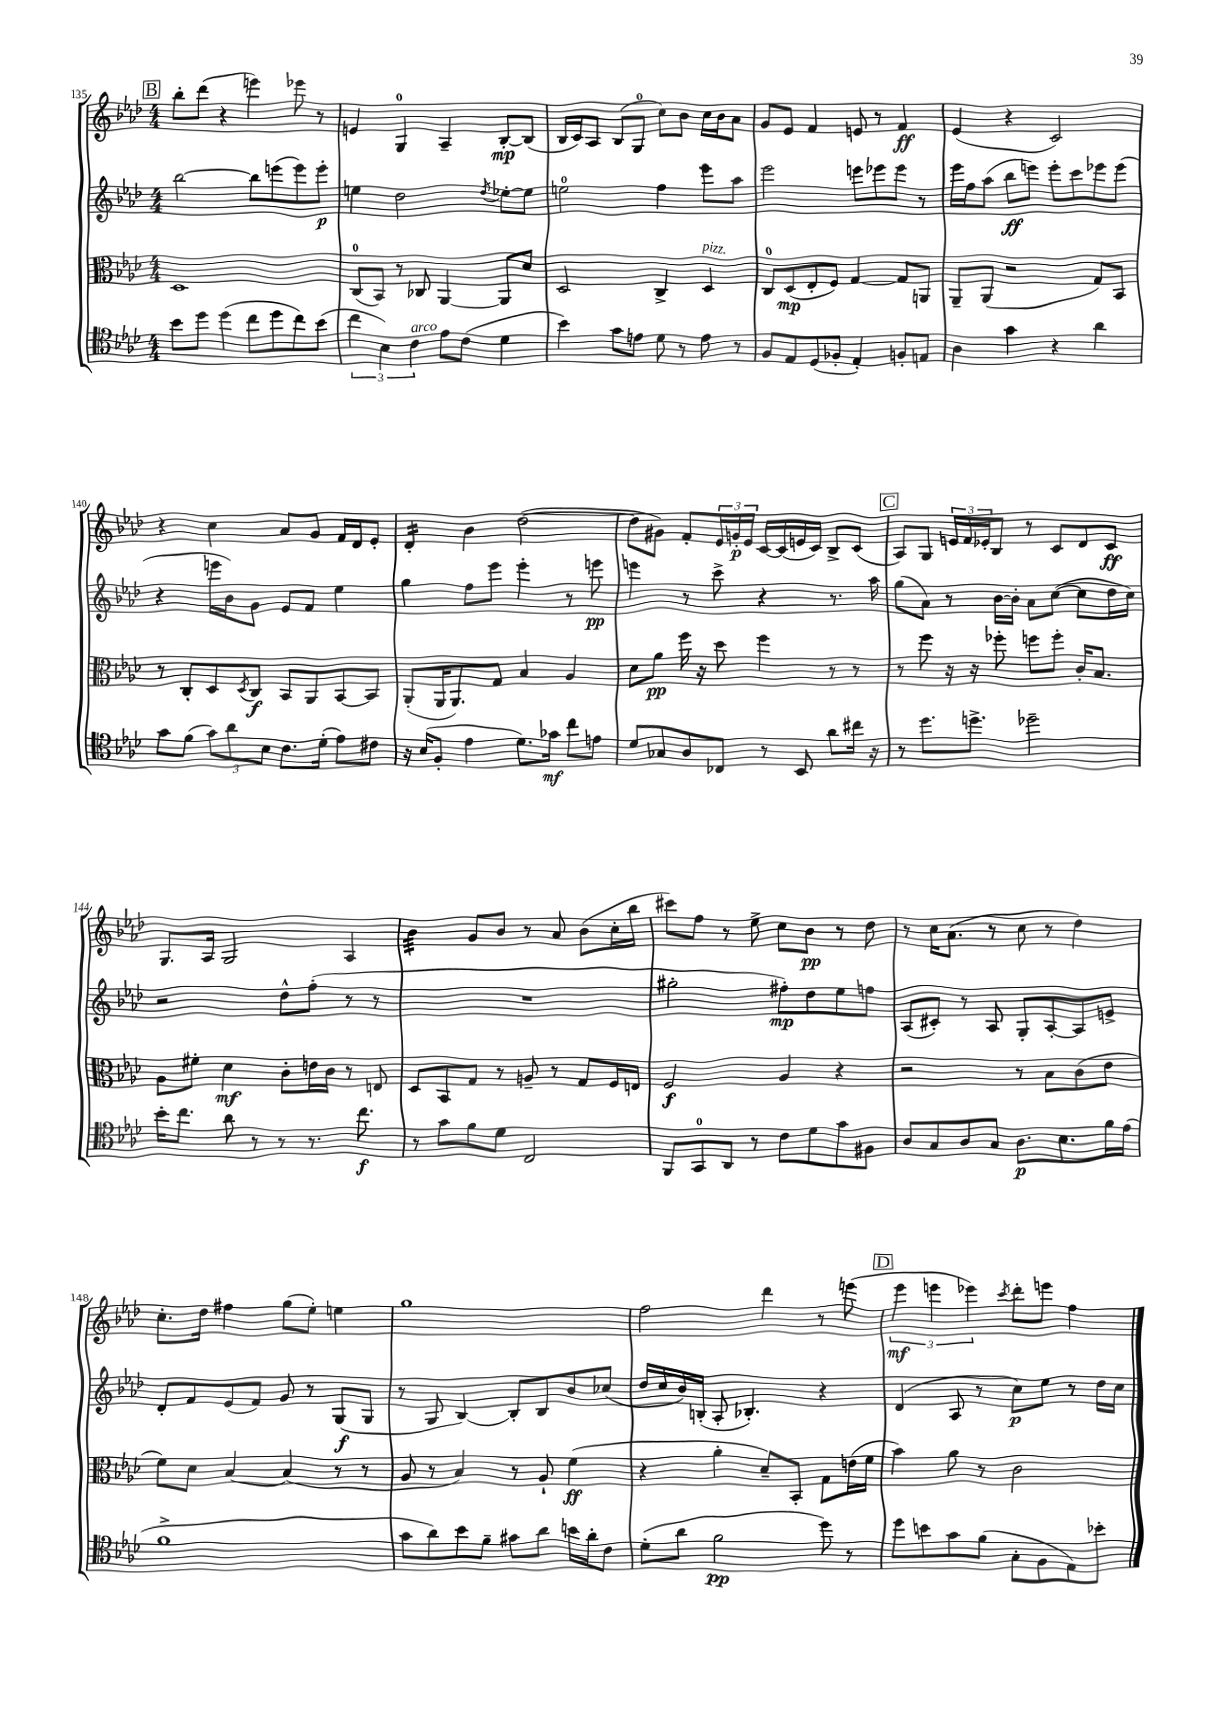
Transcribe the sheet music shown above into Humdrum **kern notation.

**kern	**kern	**kern	**kern
*staff4	*staff3	*staff2	*staff1
*clefC4	*clefC3	*clefG2	*clefG2
*k[b-e-a-d-]	*k[b-e-a-d-]	*k[b-e-a-d-]	*k[b-e-a-d-]
*M4/4	*M4/4	*M4/4	*M4/4
8b-	1D-	[2bb-	8bb-'
8dd-	.	.	(8ddd-
(4dd-	.	.	4r
8cc	.	8bb-]	4eee)
8dd-	.	(8eee	.
8cc)	.	8eee)	8eee-
(8b-	.	8eee'	8r
=	=	=	=
6cc	(8C	4ee	4e
.	8BB-)	.	.
6B-)	.	.	.
.	8r	2dd-	4G
6c	.	.	.
.	8C-	.	.
8e-	[4AA-	.	4A-~
(8c	.	.	.
.	.	8qdd-	.
4d-	8AA-]	[8ee-'	[8B-'
.	8d-	8ee-]	(8B-]
=	=	=	=
4b-)	2D-	2ee	16B-
.	.	.	16c)
.	.	.	8A-
8g	.	.	(8B-
8e	.	.	8G
8d-	4C^	4ff	8cc)
8r	.	.	8b-
8e	4D-	8eee-	16cc
.	.	.	16b-
8r	.	8aa-	8a-
=	=	=	=
8F	8C	2eee-	8g
8E-	(8D-	.	8e-
(8D-	8E-'	.	4f
8F-'	8F)	.	.
4E-')	[4G	8eee	8e
.	.	8eee-	8r
8F'	8G]	8eee-	4f
8E	8AA	8r	.
=	=	=	=
4A-	8AA-~	16eee-	(4e-
.	.	16ff	.
.	(8AA-	(8aa-	.
4g	2r	8bb-	4r
.	.	8eee)	.
4r	.	8eee'	2c)
.	.	8ccc	.
4a-	8G)	8eee-	.
.	8BB-	(8eee-	.
=	=	=	=
8g	8r	4r	4r
(8f	8C'	.	.
12g)	8D-	16eee	4cc
.	.	16b-)	.
12a-	.	.	.
.	8qD-	.	.
.	8C	8g	.
12B-	.	.	.
8.c	8BB-	8e-	8a-
.	8AA-	8f	8g
(16d-'	.	.	.
8e-)	[8BB-	4ee-	16f
.	.	.	16d-
8c#	8BB-]	.	8e-'
=	=	=	=
16r	(8AA-'	4gg	4d-'
(16B-	.	.	.
8F'	16AA-	.	.
.	8.AA-)	.	.
4e-	.	8ff	4b-
.	8G	8eee-	.
8.d-)	4B-	4eee-'	([2dd-
16g-	.	.	.
8cc	4A-	8r	.
8e	.	8eee	.
=	=	=	=
8d-	8d-	4eee	8dd-]
8G-	8a-	.	8g#)
8A-	16ff	8r	8f'
.	16r	.	.
8C-	8dd-	8ccc^	24e-
.	.	.	24g'
.	.	.	24e-
8r	4ff	4r	[16c
.	.	.	(16c]
8BB-	.	.	16e
.	.	.	16c)
8a-	8r	8.r	8B-^
16cc#	8r	.	(8c
16r	.	16aa-	.
=	=	=	=
8r	8r	(8gg	8A-)
8.dd-	8ff	8a-)	8G
.	16r	8r	24e
.	.	.	24f
8.dd^	16r	.	.
.	.	.	24e-'
.	8ff-'	[16b-	8B-
.	.	16b-']	.
2dd-~	8ff	8a-	8r
.	8ff'	([8cc	8c
.	16c'	8cc]	8d-
.	8.B-	.	.
.	.	16dd-	8c
.	.	16cc)	.
=	=	=	=
16b-'	8A-	2r	8.G
8.cc	.	.	.
.	8f#'	.	.
.	.	.	16A-
8a-	4d-	.	2G
8r	.	.	.
8r	8c'	8dd-^^	.
8.r	16e	(8ff'	.
.	16c	.	.
.	8r	8r	4A-
8.cc	.	.	.
.	8E	8r	.
=	=	=	=
8r	8D-	1r	4b-
8g	8BB-	.	.
8f	8G	.	8g
8d-	8r	.	8b-
2C	8A~	.	8r
.	8r	.	8a-
.	8G	.	(8b-
.	16F	.	16cc'
.	16E	.	16bb-
=	=	=	=
8FF	2F	2gg#'	8ccc#)
8GG	.	.	8ff
8AA-	.	.	8r
8r	.	.	8ee-^
8c	4A-	8ff#')	8cc
8d-	.	8dd-	8b-
8g	4r	8ee-	8r
8F#	.	8ff	8dd-
=	=	=	=
8A-	2r	(8A-	8r
8G	.	8c#')	16cc
.	.	.	(8.a-
8A-	.	8r	.
8G	.	8A-	8r
8.A-	8r	8G'	8cc
.	8B-	[8A-'	8r
8.B-	.	.	.
.	(8c	8A-]	4dd-)
16f	8e-	8e^	.
(16e-	.	.	.
=	=	=	=
1f^	8f)	8d-'	8.cc'
.	8d-	8f	.
.	.	.	16dd-
.	[4B-	(8e-	4ff#
.	.	8f)	.
.	(4B-]	8g	(8gg
.	.	8r	8ee-')
.	8r	(8G	4ee
.	8r	8G	.
=	=	=	=
8g	8A-	8r	1gg
8a-)	8r	8G	.
8b-	4B-)	[4B-)	.
8f~	.	.	.
8g#	8r	8B-']	.
8a-	8A-`	8B-	.
16b	(4f	8b-	.
16a-'	.	.	.
8c	.	(8cc-	.
=	=	=	=
(8d-'	4r	16dd-	2ff
.	.	16cc	.
8a-	.	16b-)	.
.	.	(16B'	.
2f	4a-'	8A-'	.
.	.	4.B-')	.
.	8d-~)	.	4ddd-
.	8BB-'	.	.
8dd-)	8G	4r	8r
8r	(16e	.	(8eee
.	16f	.	.
=	=	=	=
8dd-	4b-)	(4d-	6eee-
8b	.	.	.
.	.	.	6eee
8g	8a-	8A-	.
.	.	.	6eee-)
(8f	8r	8r	.
.	.	.	8qccc
8G'	2c	8cc)	8ddd-'
8F	.	8ee-	8eee
8E-)	.	8r	4ff
8b-'	.	16dd-	.
.	.	16cc	.
==	==	==	==
*-	*-	*-	*-
